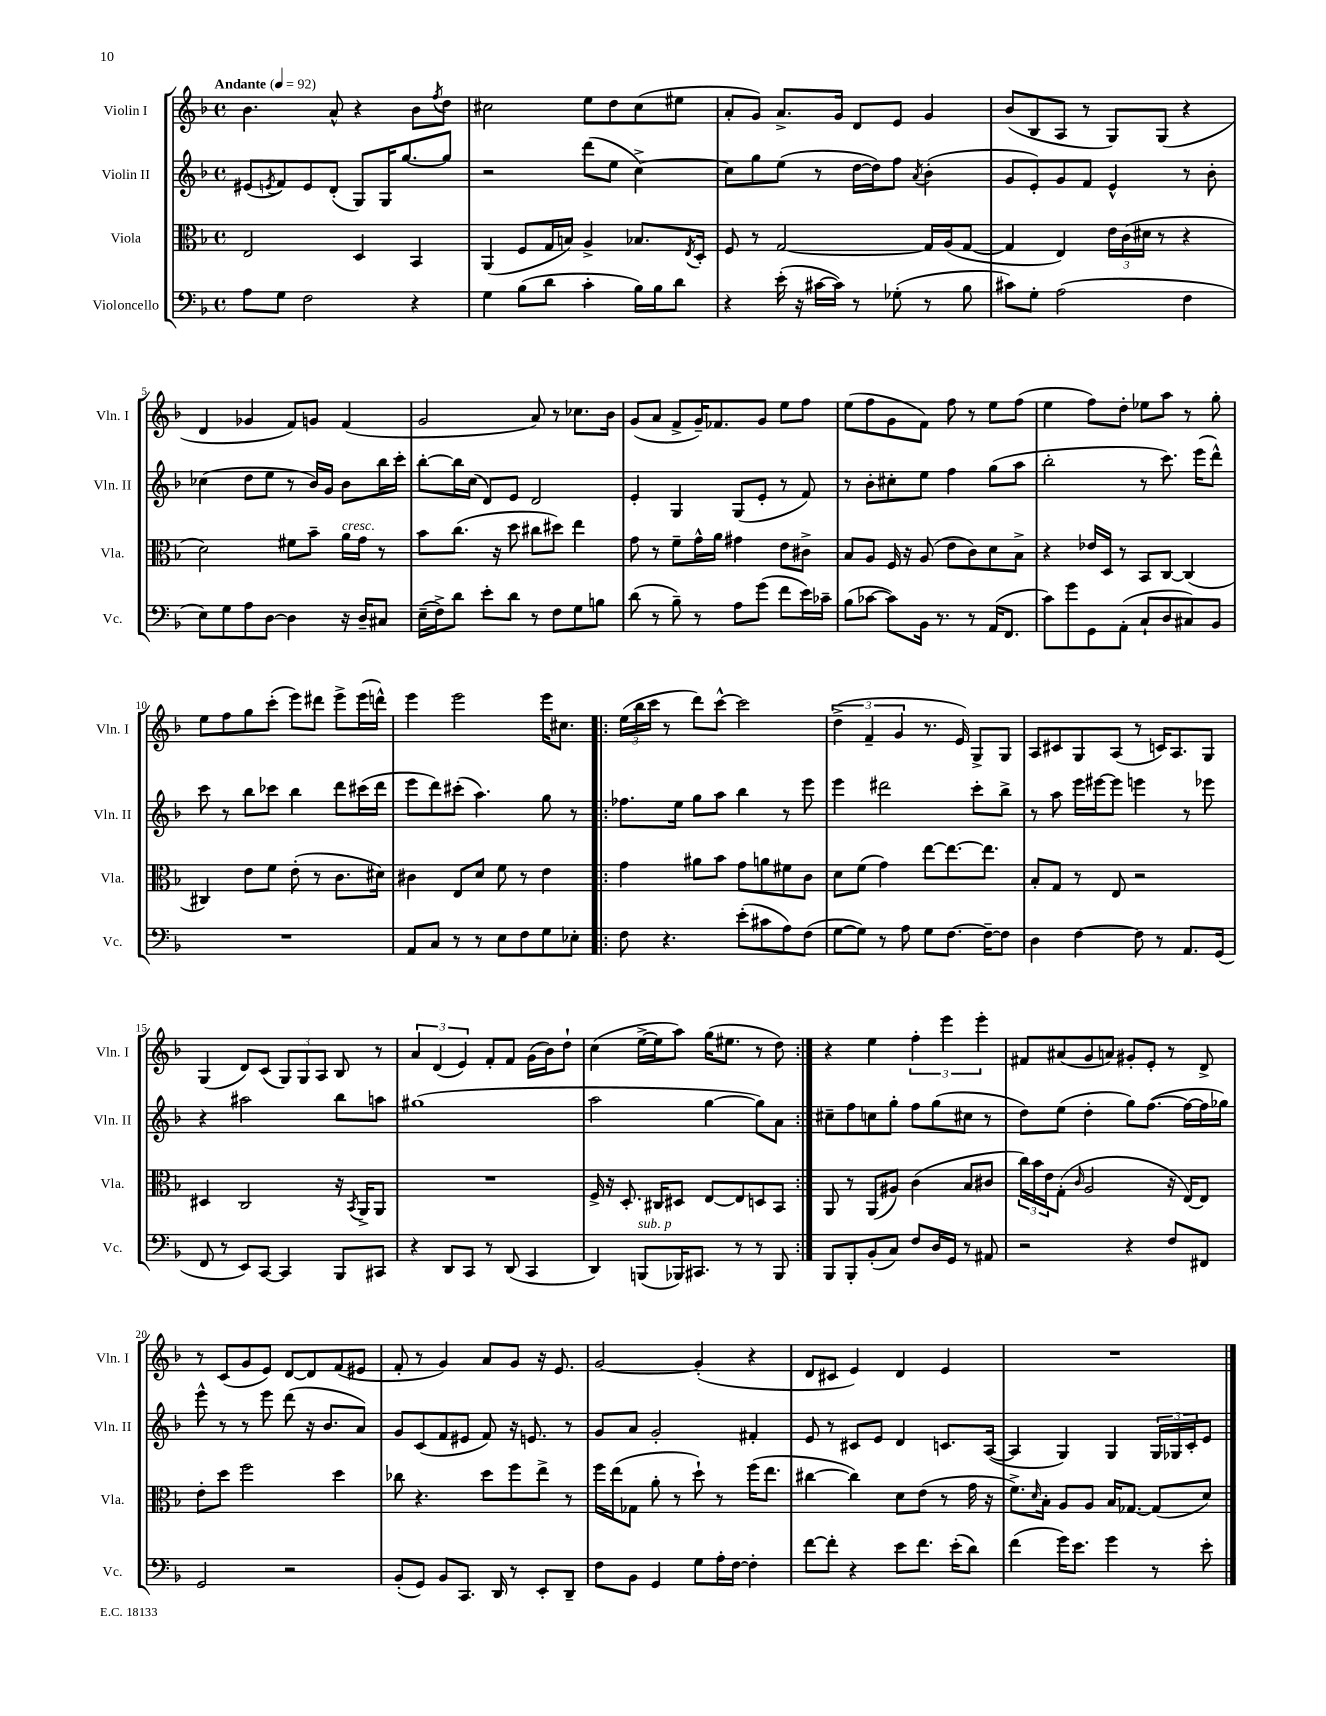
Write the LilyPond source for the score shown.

<<
\new StaffGroup <<
\new Staff = "s0" \with { instrumentName = "Violin I" shortInstrumentName = "Vln. I" } {
    \clef treble \key f \major \defaultTimeSignature \time 4/4 \tempo "Andante" 4 = 92
    bes'4. a'8-^ r4 bes'8 \acciaccatura { f''8 } d''8 |
    cis''2 e''8 d''8 cis''8( eis''8 |
    a'8-. g'8) a'8.-> g'16 d'8 e'8 g'4 |
    bes'8( bes8 a8 r8 g8) g8( r4 |
    d'4 ges'4 f'8) g'8 f'4( |
    g'2 a'8) r8 ces''8. bes'16 |
    g'8( a'8 f'8-> g'16--) fes'8. g'8 e''8 f''8 |
    e''8( f''8 g'8 f'8) f''8 r8 e''8 f''8( |
    e''4 f''8) d''8-. ees''8 a''8 r8 g''8-. |
    e''8 f''8 g''8 c'''8-.( e'''8) dis'''8 e'''8-> e'''16( d'''16-^) |
    e'''4 e'''2 e'''16 cis''8. |
    \repeat volta 2 { \tuplet 3/2 { e''16( bes''16 c'''16 } r8 d'''8) c'''8~-^ c'''2 |
    \tuplet 3/2 { d''4->( f'4-- g'4 } r8. e'16) g8-> g8 |
    a8 cis'8 g8 a8( r8 c'16) a8. g8 |
    g4( d'8) c'8( \tuplet 3/2 { g8) g8 a8 } bes8 r8 |
    \tuplet 3/2 { a'4 d'4( e'4) } f'8-. f'8 g'16( bes'16) d''8-! |
    c''4( e''16~-> e''16 a''8) g''16( eis''8. r8 d''8) | }
    r4 e''4 \tuplet 3/2 { f''4-. e'''4 e'''4-. } |
    fis'8 ais'8( g'8 a'8) gis'8-. e'8-. r8 d'8-> |
    r8 c'8( g'8 e'8) d'8~ d'8 f'8( eis'8 |
    f'8-. r8 g'4) a'8 g'8 r16 e'8. |
    g'2~ g'4-.( r4 |
    d'8 cis'8 e'4) d'4 e'4 |
    R1 \bar "|." |
}
\new Staff = "s1" \with { instrumentName = "Violin II" shortInstrumentName = "Vln. II" } {
    \clef treble \key f \major \defaultTimeSignature \time 4/4
    eis'8( \acciaccatura { e'8 } f'8) e'8 d'8-.( g8) g16 g''8.~ g''8 |
    r2 d'''8( e''8 c''4~->) |
    c''8 g''8 e''8( r8 d''16~ d''16) f''8 \acciaccatura { a'8 } bes'4-.( |
    g'8 e'8-.) g'8 f'8 e'4-^ r8 bes'8-. |
    ces''4( d''8 e''8 r8 bes'16) g'16 bes'8 bes''16 c'''16-. |
    bes''8~-. bes''16 c''16( d'8) e'8 d'2 |
    e'4-. g4 g8( e'8-. r8 f'8) |
    r8 bes'8-. cis''8-. e''8 f''4 g''8( a''8 |
    bes''2-. r8 c'''8.) e'''16( d'''8-^) |
    c'''8 r8 bes''8 ces'''8 bes''4 d'''8 cis'''16( d'''16 |
    e'''8 d'''8) cis'''8-.( a''4.) g''8 r8 |
    \repeat volta 2 { fes''8. e''16 g''8 a''8 bes''4 r8 e'''8 |
    e'''4 dis'''2 c'''8-. bes''8-> |
    r8 a''8 e'''16 eis'''16~ eis'''8 e'''4 r8 ees'''8 |
    r4 ais''2 bes''8 a''8 |
    gis''1( |
    a''2 g''4~ g''8) a'8 | }
    cis''8-- f''8 c''8 g''8-. f''8 g''8( cis''8 r8 |
    d''8) e''8( d''4-. g''8) f''8.~( f''16~ f''16 ges''16) |
    e'''8-^ r8 r8 e'''8 d'''8( r16 bes'8. a'8) |
    g'8 c'8( f'8 eis'8 f'8) r16 e'8. r8 |
    g'8 a'8 g'2-. fis'4-. |
    e'8 r8 cis'8 e'8 d'4 c'8. a16~( |
    a4 g4) g4 \tuplet 3/2 { g16 ges16 c'16-. } e'8 \bar "|." |
}
\new Staff = "s2" \with { instrumentName = "Viola" shortInstrumentName = "Vla." } {
    \clef alto \key f \major \defaultTimeSignature \time 4/4
    e2 d4 bes,4 |
    a,4( f8 g16 b16) a4-> bes8. \acciaccatura { e8 } d16-. |
    f8 r8 g2~ g16 a16( g8~ |
    g4 e4) \tuplet 3/2 { e'16 c'16( dis'16 } r8 r4 |
    d'2) fis'8 bes'8-- a'16^\markup { \italic "cresc." } g'16 r8 |
    bes'8 c''8.( r16 d''8 cis''8 dis''8) e''4 |
    g'8 r8 f'8-- g'16-^ a'16 gis'4 e'8 cis'8-> |
    bes8 a8 f16 r16 a8( e'8 c'8) d'8 bes8-> |
    r4 ees'16 d16 r8 bes,8 c8~ c4( |
    cis4) e'8 f'8 e'8-.( r8 c'8. dis'16) |
    cis'4 e8 d'8 f'8 r8 e'4 |
    \repeat volta 2 { g'4 ais'8 bes'8 g'8 a'8 fis'8 c'8 |
    d'8 f'8( g'4) e''8~ e''8.~ e''8. |
    bes8-. g8 r8 e8 r2 |
    dis4 c2 r16 \acciaccatura { bes,8 } a,16-> a,8 |
    R1 |
    f16-> r16 d8.-. cis16 dis8 e8~ e8 d8 bes,8 | }
    a,8 r8 a,8( ais8) c'4( bes8 cis'8 |
    \tuplet 3/2 { c''16) bes'16 e'16 } g8-.( \grace { c'16 } a2 r16 e16~) e8 |
    e'8-. d''8 f''2 d''4 |
    ces''8 r4. d''8 f''8 e''8-> r8 |
    f''16 e''16( ges8 a'8-. r8 d''8-!) r8 f''16( e''8. |
    cis''4~ cis''4) d'8 e'8( r8 g'16 r16 |
    f'8.->) \grace { d'16 } bes16-. a8 a8 bes16 ges8.~ ges8( d'8) \bar "|." |
}
\new Staff = "s3" \with { instrumentName = "Violoncello" shortInstrumentName = "Vc." } {
    \clef bass \key f \major \defaultTimeSignature \time 4/4
    a8 g8 f2 r4 |
    g4 bes8( d'8 c'4-. bes16) bes16 d'8 |
    r4 e'16-.( r16 cis'16~ cis'16) r8 ges8-.( r8 bes8 |
    cis'8) g8-. a2( f4 |
    e8) g8 a8 d8~ d4 r16 d16-- cis8 |
    e16--( f16->) d'8 e'8-. d'8 r8 f8 g8 b8 |
    d'8( r8 bes8--) r8 a8 g'8( f'8 e'16) ces'16-- |
    bes8( ces'8~ ces'8) bes,16 r8. r8 a,16( f,8. |
    c'8) g'8 g,8 a,8-.( c8-! d8 cis8) bes,8 |
    R1 |
    a,8 c8 r8 r8 e8 f8 g8 ees8-. |
    \repeat volta 2 { f8 r4. e'8-.( cis'8 a8) f8( |
    g8~ g8) r8 a8 g8 f8.~ f16~-- f8 |
    d4 f4~ f8 r8 a,8. g,16( |
    f,8 r8 e,8) c,8~ c,4 bes,,8 cis,8 |
    r4 d,8 c,8 r8 d,8( c,4 |
    d,4) b,,8^\markup { \italic "sub. p" }( bes,,16) cis,8. r8 r8 bes,,8 | }
    bes,,8 bes,,8-. bes,8-.( c8) f8 d16 g,16 r8 ais,8 |
    r2 r4 f8 fis,8 |
    g,2 r2 |
    bes,8-.( g,8) bes,8 c,8. d,16 r8 e,8-. d,8-- |
    f8 bes,8 g,4 g8 a16-. f16~ f4-. |
    f'8~ f'8-. r4 e'8 f'8. e'16-.( d'8) |
    f'4( g'16) e'8. g'4 r8 e'8-. \bar "|." |
}
>>
>>
